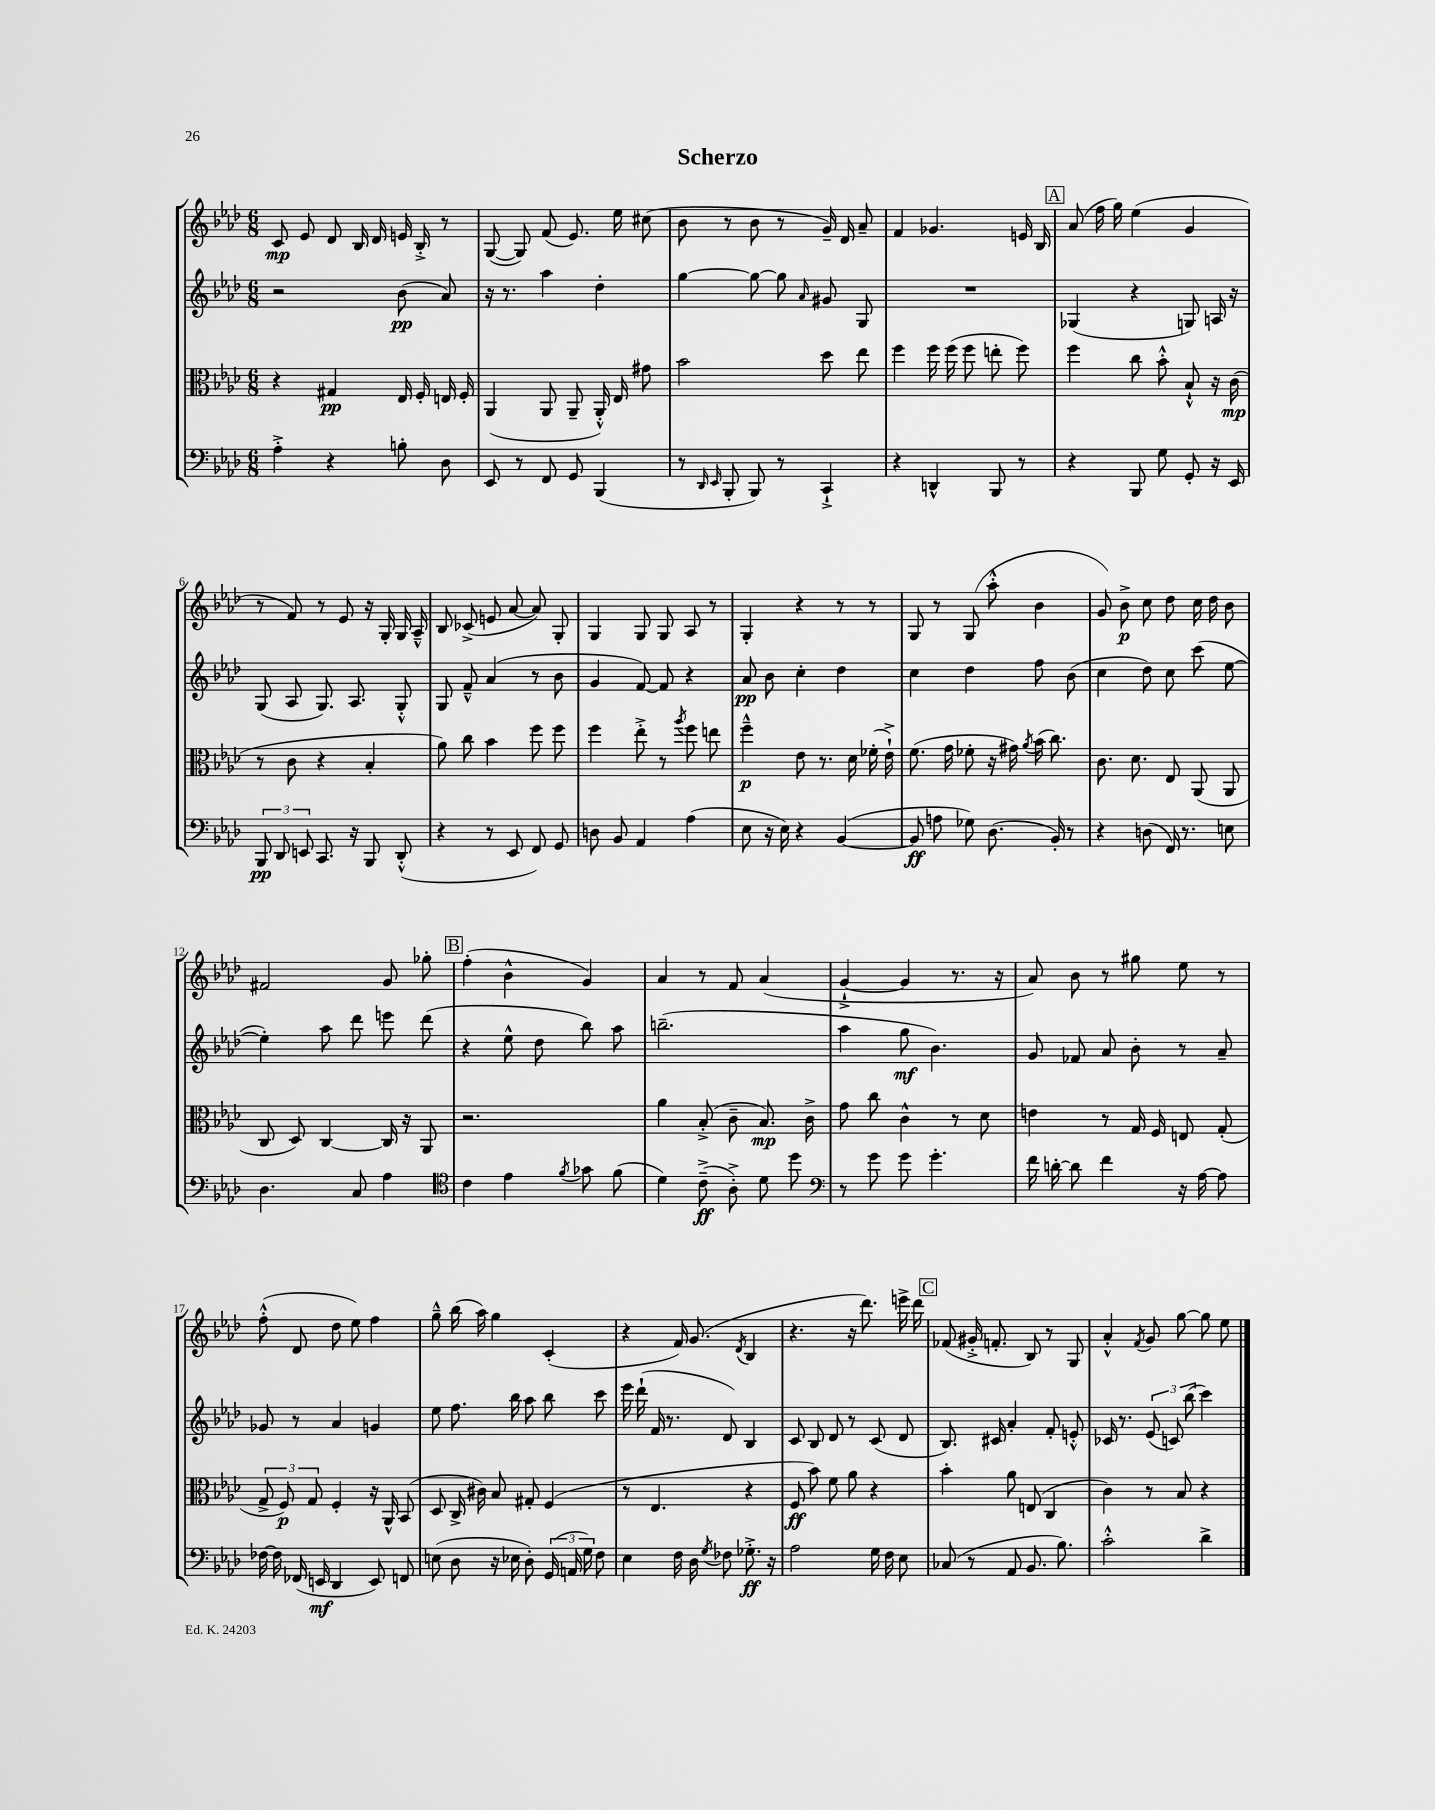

**kern	**dynam	**kern	**dynam	**kern	**dynam	**kern	**dynam
*part4	*part4	*part3	*part3	*part2	*part2	*part1	*part1
*staff4	*staff4	*staff3	*staff3	*staff2	*staff2	*staff1	*staff1
*clefF4	*	*clefC3	*	*clefG2	*	*clefG2	*
*k[b-e-a-d-]	*	*k[b-e-a-d-]	*	*k[b-e-a-d-]	*	*k[b-e-a-d-]	*
*M6/8	*	*M6/8	*	*M6/8	*	*M6/8	*
=1	=1	=1	=1	=1	=1	=1	=1
4A-'^\	.	4r	.	2r	.	8c/	mp
.	.	.	.	.	.	8e-/	.
4r	.	4G#X/	pp	.	.	8d-/	.
.	.	.	.	.	.	16B-/	.
.	.	.	.	.	.	16d-/	.
8Bn'\	.	16E-/	.	(8b-\	pp	16en/	.
.	.	16F'/	.	.	.	16B-'^/	.
8D-\	.	16En/	.	8a-/)	.	8r	.
.	.	16F'/	.	.	.	.	.
=2	=2	=2	=2	=2	=2	=2	=2
8EE-/	.	(4AA-/	.	16r	.	([8G/	.
.	.	.	.	8.r	.	.	.
8r	.	.	.	.	.	8G/])	.
8FF/	.	8AA-/	.	4aa-\	.	(8f/	.
8GG/	.	8AA-~/	.	.	.	8.e-/)	.
(4BBB-/	.	16AA-'^^/)	.	4dd-'\	.	.	.
.	.	16E-/	.	.	.	16ee-\	.
.	.	8g#X\	.	.	.	(8cc#X\	.
=3	=3	=3	=3	=3	=3	=3	=3
8r	.	2b-\	.	[4gg\	.	8b-\	.
16qqDD-/	.	.	.	.	.	.	.
16qqEE-/	.	.	.	.	.	.	.
8BBB-'/	.	.	.	.	.	8r	.
8BBB-/)	.	.	.	8gg\_	.	8b-\	.
8r	.	.	.	8gg\]	.	8r	.
.	.	.	.	16qqa-/	.	.	.
4CC`^/	.	8dd-\	.	8g#X/	.	16g~/)	.
.	.	.	.	.	.	16d-/	.
.	.	8ee-\	.	8G/	.	8a-~/	.
=4	=4	=4	=4	=4	=4	=4	=4
4r	.	4ff\	.	2.r	.	4f/	.
4DDn^^/	.	16ff\	.	.	.	4.g-X/	.
.	.	(16ff\	.	.	.	.	.
.	.	8ff\	.	.	.	.	.
8BBB-/	.	8een'\	.	.	.	.	.
8r	.	8ff\)	.	.	.	16en/	.
.	.	.	.	.	.	16B-/	.
!!LO:REH:place=s1:t=A
=5	=5	=5	=5	=5	=5	=5	=5
4r	.	4ff\	.	(4G-X/	.	(8a-/	.
.	.	.	.	.	.	16ff\	.
.	.	.	.	.	.	16gg\)	.
8BBB-/	.	8cc\	.	4r	.	(4ee-\	.
8G\	.	8b-'^^\	.	.	.	.	.
8GG'/	.	8B-`^^/	.	8Gn/)	.	4g/	.
16r	.	16r	.	16An/	.	.	.
16EE-/	.	(16c\	mp	16r	.	.	.
!!LO:LB:g=z
=6	=6	=6	=6	=6	=6	=6	=6
12BBB-/	pp	8r	.	(8G/	.	8r	.
12DD-/	.	.	.	.	.	.	.
.	.	8c\	.	8A-/	.	8f/)	.
12EEn/	.	.	.	.	.	.	.
8.CC/	.	4r	.	8.G/)	.	8r	.
.	.	.	.	.	.	8e-/	.
16r	.	.	.	8.A-/	.	.	.
8BBB-/	.	4B-'/	.	.	.	16r	.
.	.	.	.	.	.	16G'/	.
(8DD-'^^/	.	.	.	8G'^^/	.	16G/	.
.	.	.	.	.	.	16A-~^^/	.
=7	=7	=7	=7	=7	=7	=7	=7
4r	.	8a-\)	.	8G/	.	8B-/	.
.	.	8cc\	.	8f~^^/	.	(8c-X^/	.
8r	.	4b-\	.	(4a-/	.	8en/	.
8EE-/	.	.	.	.	.	[8a-/	.
8FF/)	.	8ff\	.	8r	.	8a-/])	.
8GG/	.	8ff\	.	8b-\	.	8G'/	.
=8	=8	=8	=8	=8	=8	=8	=8
8Dn\	.	4ff\	.	4g/	.	4G/	.
8BB-/	.	.	.	.	.	.	.
4AA-/	.	8ee-'^\	.	[8f/)	.	8G/	.
.	.	8r	.	8f/]	.	8G/	.
.	.	8qaa-/	.	.	.	.	.
(4A-\	.	8ff\	.	4r	.	8A-/	.
.	.	8een\	.	.	.	8r	.
=9	=9	=9	=9	=9	=9	=9	=9
8E-\	.	4ff~^^\	p	8a-/	pp	4G'/	.
16r	.	.	.	8b-\	.	.	.
16E-\)	.	.	.	.	.	.	.
4r	.	8e-\	.	4cc'\	.	4r	.
.	.	8.r	.	.	.	.	.
([4BB-/	.	.	.	4dd-\	.	8r	.
.	.	16d-\	.	.	.	.	.
.	.	(16f-X'\	.	.	.	8r	.
.	.	16e-`^\)	.	.	.	.	.
=10	=10	=10	=10	=10	=10	=10	=10
8BB-/]	ff	(8.f\	.	4cc\	.	8G/	.
8An\	.	.	.	.	.	8r	.
.	.	16g\	.	.	.	.	.
8G-X\)	.	8f-X'\	.	4dd-\	.	(8G/	.
(8.D-\	.	16r	.	.	.	8aa-'^^\	.
.	.	16g#X\)	.	.	.	.	.
.	.	8qa-/	.	.	.	.	.
.	.	(16b-\	.	8ff\	.	4b-\	.
16BB-'/)	.	8.cc\)	.	.	.	.	.
8r	.	.	.	(8b-\	.	.	.
=11	=11	=11	=11	=11	=11	=11	=11
4r	.	8.c\	.	4cc\	.	8g/)	.
.	.	.	.	.	.	8b-^\	p
.	.	8.d-\	.	.	.	.	.
(8Dn\	.	.	.	8dd-\)	.	8cc\	.
16FF/)	.	8E-/	.	8cc\	.	8dd-\	.
8.r	.	.	.	.	.	.	.
.	.	(8AA-/	.	(8ccc\	.	16cc\	.
.	.	.	.	.	.	16dd-\	.
8En\	.	8AA-/	.	[8ee-\	.	8b-\	.
!!LO:LB:g=z
=12	=12	=12	=12	=12	=12	=12	=12
4.D-\	.	8C/	.	4ee-'\])	.	2f#X/	.
.	.	8D-/)	.	.	.	.	.
.	.	[4C/	.	8aa-\	.	.	.
8C/	.	.	.	8ddd-\	.	.	.
4A-\	.	16C/]	.	8eeen\	.	8g/	.
.	.	16r	.	.	.	.	.
.	.	8AA-/	.	(8ddd-\	.	8gg-X'\	.
!!LO:REH:place=s1:t=B
=13	=13	=13	=13	=13	=13	=13	=13
*clefC4	*	*	*	*	*	*	*
4c\	.	2.r	.	4r	.	(4ff'\	.
4e-\	.	.	.	8ee-^^\	.	4b-^^\	.
.	.	.	.	8dd-\	.	.	.
8qf/	.	.	.	.	.	.	.
8g-X\	.	.	.	8bb-\)	.	4g/)	.
(8f\	.	.	.	8aa-\	.	.	.
=14	=14	=14	=14	=14	=14	=14	=14
4d-\)	.	4a-\	.	(2.bbn~\	.	4a-/	.
(8c~^\	ff	(8B-'^/	.	.	.	8r	.
8A-'^\)	.	8c~\	.	.	.	8f/	.
8d-\	.	8.B-/)	mp	.	.	(4a-/	.
8dd-\	.	.	.	.	.	.	.
.	.	16c^\	.	.	.	.	.
=15	=15	=15	=15	=15	=15	=15	=15
*clefF4	*	*	*	*	*	*	*
8r	.	8g\	.	4aa-\	.	[4g`^/	.
8g\	.	8cc\	.	.	.	.	.
8g\	.	4c^^\	.	8gg\	mf	4g/]	.
4.g'\	.	.	.	4.b-\)	.	.	.
.	.	8r	.	.	.	8.r	.
.	.	8d-\	.	.	.	.	.
.	.	.	.	.	.	16r	.
=16	=16	=16	=16	=16	=16	=16	=16
16f\	.	4en\	.	8g/	.	8a-/)	.
[16dn'\	.	.	.	.	.	.	.
8d\]	.	.	.	8f-X/	.	8b-\	.
4f\	.	8r	.	8a-/	.	8r	.
.	.	16G/	.	8b-'\	.	8gg#X\	.
.	.	16F/	.	.	.	.	.
16r	.	8En/	.	8r	.	8ee-\	.
[16A-\	.	.	.	.	.	.	.
8A-\]	.	(8G'/	.	8a-~/	.	8r	.
!!LO:LB:g=z
=17	=17	=17	=17	=17	=17	=17	=17
[16F-X\	.	12G^/	.	8g-X/	.	(8ff'^^\	.
16F-\]	.	.	.	.	.	.	.
.	.	12F/)	p	.	.	.	.
(16FF-X/	.	.	.	8r	.	8d-/	.
.	.	12G/	.	.	.	.	.
16EEn/	mf	.	.	.	.	.	.
4DD-/	.	4F'/	.	4a-/	.	8dd-\	.
.	.	.	.	.	.	8ee-\)	.
8EE/)	.	16r	.	4gn/	.	4ff\	.
.	.	16AA-^^/	.	.	.	.	.
8FFn/	.	(8BB-/	.	.	.	.	.
=18	=18	=18	=18	=18	=18	=18	=18
(8En\	.	8D-/	.	8ee-\	.	8gg~^^\	.
8D-\	.	16C^/	.	8.ff\	.	(16bb-\	.
.	.	16c#X\)	.	.	.	16aa-\)	.
16r	.	8B-/	.	.	.	4gg\	.
16E-X\	.	.	.	16bb-\	.	.	.
8D-'\)	.	8G#X'/	.	8aa-\	.	.	.
(24GG/	.	(4F/	.	8bb-\	.	(4c'/	.
24AAn/	.	.	.	.	.	.	.
24G\)	.	.	.	.	.	.	.
8F\	.	.	.	8ccc\	.	.	.
=19	=19	=19	=19	=19	=19	=19	=19
4E-\	.	8r	.	16eee-\	.	4r	.
.	.	.	.	(16ddd-`\	.	.	.
.	.	4.E-/	.	16f/	.	.	.
.	.	.	.	8.r	.	.	.
16F\	.	.	.	.	.	16f/)	.
16D-\	.	.	.	.	.	(8.g/	.
8qG/	.	.	.	.	.	.	.
8F-X\	.	.	.	8d-/)	.	.	.
.	.	.	.	.	.	8qd-/	.
8.G-X'^\	ff	4r	.	4B-/	.	4B-/	.
16r	.	.	.	.	.	.	.
=20	=20	=20	=20	=20	=20	=20	=20
2A-\	.	8F/	ff	8c/	.	4.r	.
.	.	8b-\)	.	8B-/	.	.	.
.	.	8f\	.	8d-/	.	.	.
.	.	8a-\	.	8r	.	16r	.
.	.	.	.	.	.	8.ddd-\)	.
16G\	.	4r	.	(8c/	.	.	.
16F\	.	.	.	.	.	.	.
8E-\	.	.	.	8d-/	.	16eeen^\	.
.	.	.	.	.	.	16ddd-\	.
!!LO:REH:place=s1:t=C
=21	=21	=21	=21	=21	=21	=21	=21
(8C-X/	.	4b-'\	.	8.B-/)	.	(8f-X/	.
8r	.	.	.	.	.	16g#X'^/	.
.	.	.	.	16c#X/	.	8.fn'/	.
8AA-/	.	8a-\	.	4a-'/	.	.	.
8.BB-/	.	(8En/	.	.	.	8B-/)	.
.	.	4C/	.	8f'/	.	8r	.
8.B-\)	.	.	.	.	.	.	.
.	.	.	.	8en'^^/	.	8G/	.
=22	=22	=22	=22	=22	=22	=22	=22
2c'^^\	.	4c\)	.	16c-X/	.	4a-'^^/	.
.	.	.	.	8.r	.	.	.
.	.	.	.	.	.	8qf/	.
.	.	8r	.	(12e-/	.	8g/	.
.	.	.	.	12cn/)	.	.	.
.	.	8B-/	.	.	.	[8gg\	.
.	.	.	.	(12bb-\	.	.	.
4d-^\	.	4r	.	4ccc\)	.	8gg\]	.
.	.	.	.	.	.	8ee-\	.
==	==	==	==	==	==	==	==
*-	*-	*-	*-	*-	*-	*-	*-
